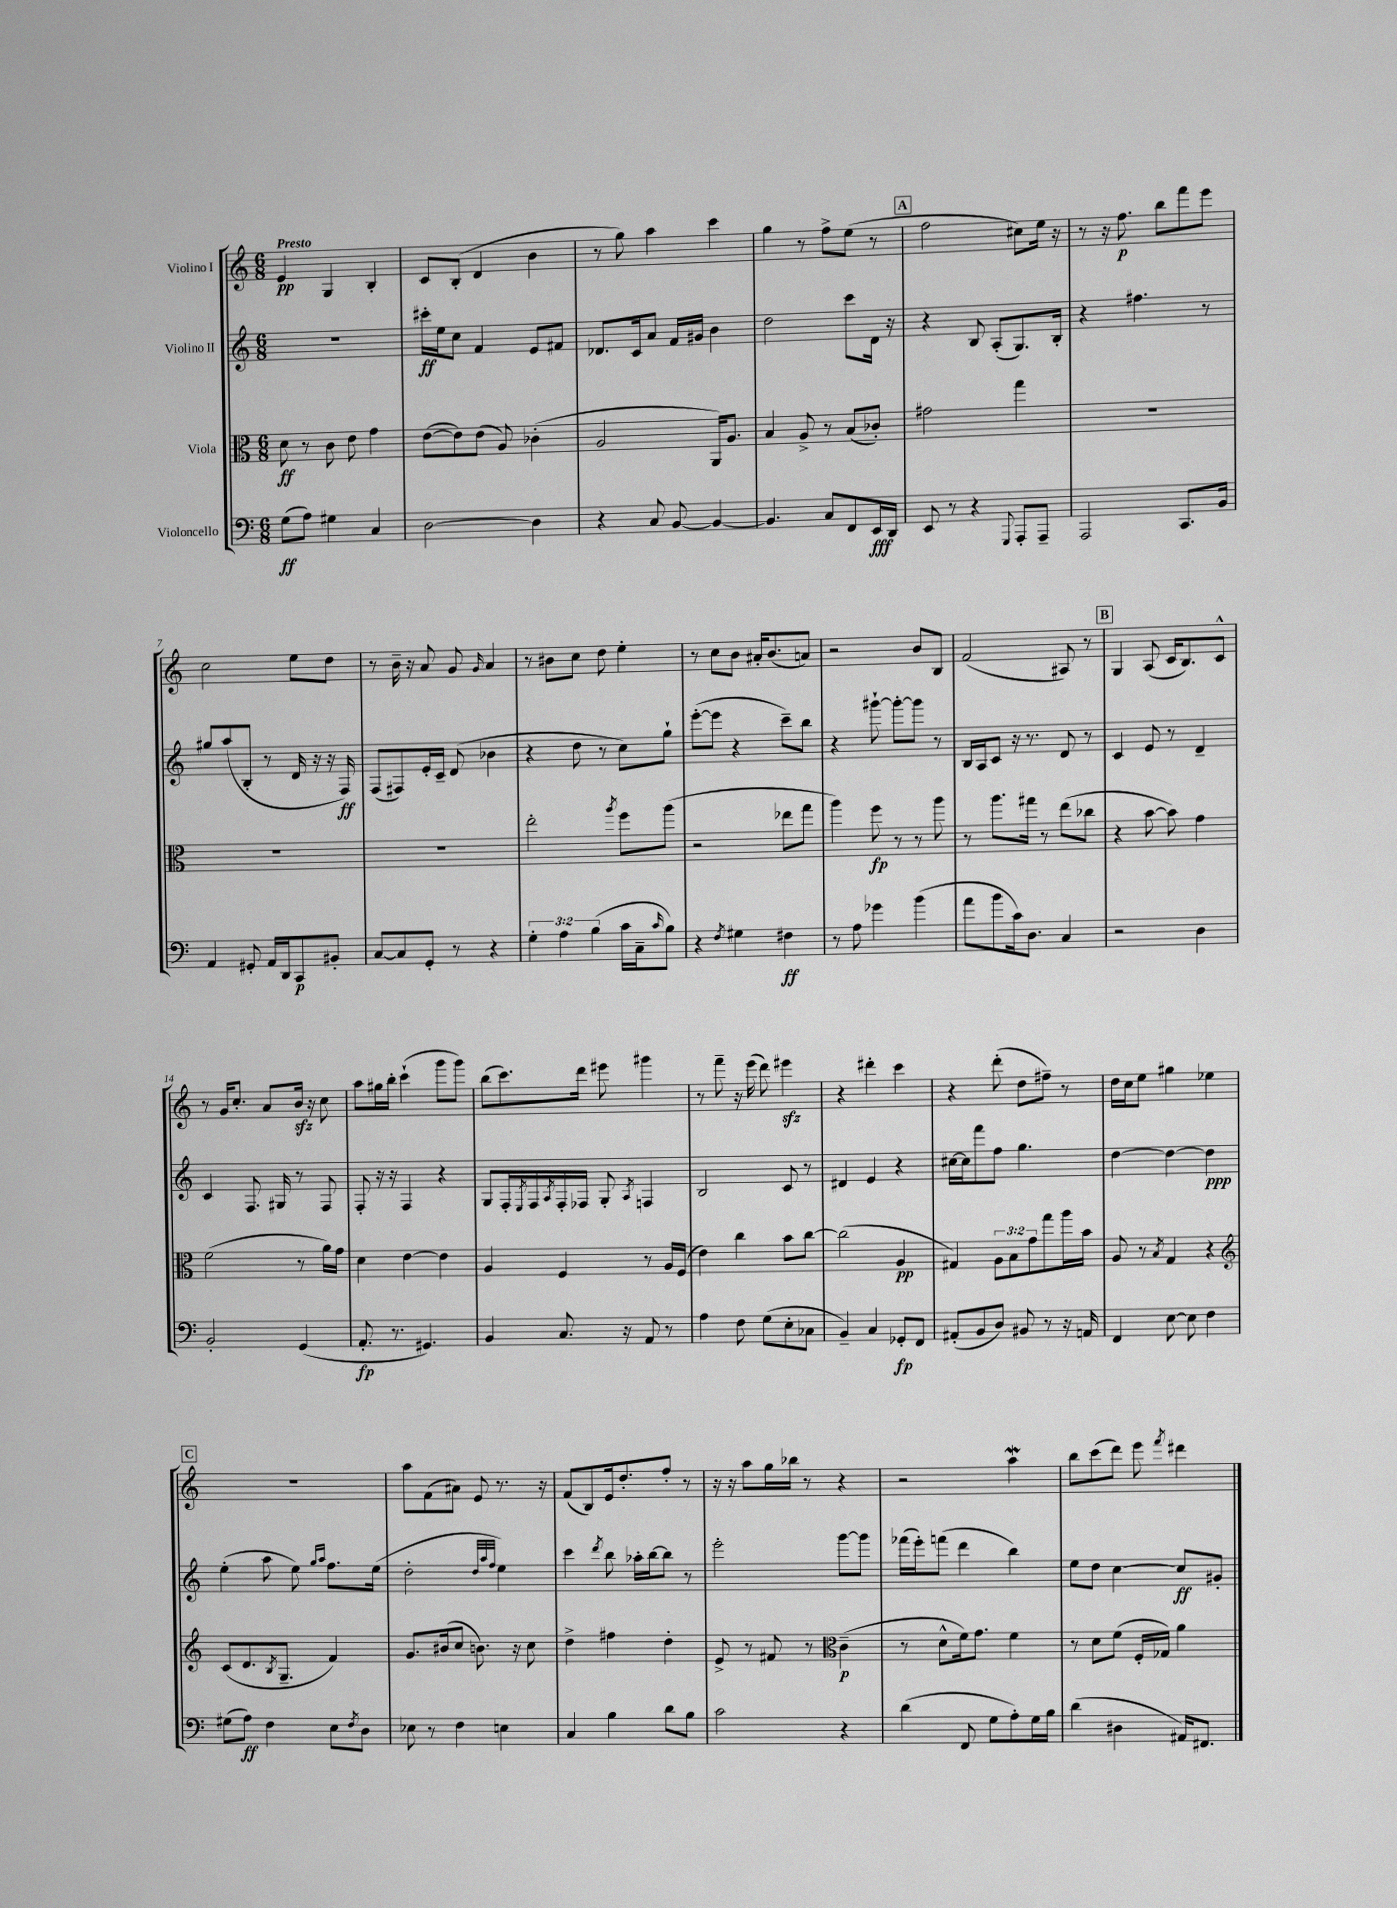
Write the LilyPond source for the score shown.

<<
\new StaffGroup <<
\new Staff = "s0" \with { instrumentName = "Violino I" } {
    \clef treble \key c \major \numericTimeSignature \time 6/8 \tempo "Presto"
    e'4\pp g4 b4-. |
    c'8 b8-.( d'4 b'4 |
    r8 g''8) a''4 c'''4 |
    g''4 r8 f''8-> e''8( r8 |
    \mark \markup { \box "A" } f''2 cis''8) e''16 r16 |
    r8 r16 f''8.\p b''8 f'''8 e'''8 |
    c''2 e''8 d''8 |
    r8 b'16-- r16 a'8 g'8 \grace { g'16 } a'4 |
    r8 bis'8 c''8 d''8 e''4-. |
    r8 c''8 b'8 ais'16-. b'8.( a'8) |
    r2 b'8 b8 |
    f'2( ais8) r8 |
    \mark \markup { \box "B" } g4 a8( c'16 b8.) c'8-^ |
    r8 g'16 c''8.-. a'8 b'16\sfz r16 c''8 |
    a''8 gis''16 b''16-. c'''4-!( g'''8 g'''8) |
    b''8( c'''8.) d'''16 eis'''8 gis'''4 |
    r8 f'''8-- r16 e'''16( d'''8) eis'''4\sfz |
    r4 dis'''4-. c'''4 |
    r4 d'''8-.( d''8 fis''8--) r8 |
    d''16 c''16 e''8 gis''4 ees''4 |
    \mark \markup { \box "C" } R2. |
    a''8 f'8( ais'8) e'8 r8. r16 |
    f'8( b8) e'16 d''8.-. f''8-. r8 |
    r16 r16 a''8 g''16 bes''16 r8 r4 |
    r2 a''4\mordent |
    b''8 c'''8( d'''8) e'''8 \acciaccatura { f'''8 } dis'''4 \bar "|." |
}
\new Staff = "s1" \with { instrumentName = "Violino II" } {
    \clef treble \key c \major \numericTimeSignature \time 6/8
    R2. |
    cis'''16-.\ff e''16 c''8 f'4 e'8 fis'8 |
    des'8. c'16 a'8 f'16 gis'16 b'4 |
    d''2 c'''8 d'16 r16 |
    \mark \markup { \box "A" } r4 b8 a8-.( g8.) b16-. |
    r4 fis''4. r8 |
    gis''8 a''8( b8-. r8 d'16 r16 r16 f16\ff) |
    f8( fis8) e'16-. c'16-- d'8( bes'4 |
    r4 d''8 r8 c''8) g''8-! |
    e'''8~-.( e'''8 r4 c'''8--) b''8 |
    r4 gis'''8~-! gis'''8~-. gis'''8 r8 |
    b16 a16 c'8 r16 r8. d'8 r8 |
    \mark \markup { \box "B" } c'4 e'8 r8 d'4-- |
    c'4 f8. gis16 r8 f8 |
    f8-. r16 r16 f4 r4 |
    g8 f16-. \acciaccatura { e8 } f16 \acciaccatura { a8 } f16-. fes16 g8-. \acciaccatura { a8 } f4 |
    b2 c'8 r8 |
    dis'4 e'4 r4 |
    cis''16~ cis''16 f'''8 f''8 g''4. |
    d''4~ d''4~ d''4\ppp |
    \mark \markup { \box "C" } e''4-.( a''8 e''8) \grace { g''16 a''16 } f''8. e''16( |
    d''2-. \grace { d''32 a''32 f''32 } e''4) |
    c'''4 \acciaccatura { d'''8 } b''8 aes''16-. b''16~ b''8 r8 |
    e'''2-. g'''8~ g'''8 |
    fes'''16( e'''16-.) f'''8( d'''4 b''4) |
    e''8 d''8 c''4~ c''8\ff gis'8-. \bar "|." |
}
\new Staff = "s2" \with { instrumentName = "Viola" } {
    \clef alto \key c \major \numericTimeSignature \time 6/8 \override Staff.TupletNumber.text = #tuplet-number::calc-fraction-text
    d'8\ff r8 c'8 e'8 g'4 |
    e'8~( e'8) e'8( a8) ces'4-.( |
    a2 a,16) a8. |
    b4 a8-> r8 b8( ces'8-.) |
    \mark \markup { \box "A" } gis'2 g''4 |
    R2. |
    R2. |
    R2. |
    e''2-. \acciaccatura { a''8 } f''8 a''8( |
    r2 ees''8 g''8 |
    a''4) f''8\fp r8 r8 a''8 |
    r8 a''8. gis''16 r8 e''8( ces''8 |
    \mark \markup { \box "B" } r4 b'8~ b'8) g'4 |
    f'2( r8 a'16) g'16 |
    d'4 e'4~ e'4 |
    a4 f4 r8 a16 f16( |
    e'4) c''4 b'8 c''8~ |
    c''2( a4\pp |
    gis4) \tuplet 3/2 { a8 b8 g'8 } g''8 a''16 b'16 |
    a8 r8 \acciaccatura { b8 } g4 r4 |
    \mark \markup { \box "C" } \clef treble c'8( d'8. \acciaccatura { b8 } g8.-- f'4) |
    g'8. bis'16( c''8 b'8.) r16 c''8 |
    d''4-> fis''4 d''4-. |
    e'8-> r8 fis'8 r8 \clef alto c'4--\p( |
    r8 d'8-^ f'16) g'8. f'4 |
    r8 d'8 f'8( f16-. ges16) a'4 \bar "|." |
}
\new Staff = "s3" \with { instrumentName = "Violoncello" } {
    \clef bass \key c \major \numericTimeSignature \time 6/8 \override Staff.TupletNumber.text = #tuplet-number::calc-fraction-text
    g8\ff( a8) gis4 c4 |
    d2~ d4 |
    r4 c8 b,8~ b,4~ |
    b,4. c8 f,8 e,16\fff d,16 |
    \mark \markup { \box "A" } e,8 r8 r4 \appoggiatura { g,,8 } a,,8-. a,,8-- |
    a,,2 c,8. b,16 |
    a,4 gis,8-. a,16 d,16 c,8\p bis,8-. |
    c8~ c8 g,8-. r8 r4 |
    \tuplet 3/2 { g4-. a4 b4( } c'16 c16-- \grace { c'16 } b8) |
    r4 \acciaccatura { f8 } gis4 fis4\ff |
    r8 a8 ges'4 b'4( |
    a'8 b'8 c'16) d8. c4 |
    \mark \markup { \box "B" } r2 d4 |
    b,2-. g,4( |
    a,8.-.\fp r8. gis,4.) |
    b,4 c8. r16 a,8 r8 |
    a4 f8 g8( e8-. ces8 |
    b,4--) c4 ges,8-.\fp f,8 |
    ais,8-.( b,8 d8) bis,8 r8 r16 a,16 |
    f,4 e8~ e8 f4 |
    \mark \markup { \box "C" } gis8( a8\ff) f4 e8 \acciaccatura { f8 } d8 |
    ees8 r8 f4 e4 |
    c4 b4 d'8 b8 |
    c'2 r4 |
    d'4( f,8 g8 a8-.) g16 b16 |
    d'4( dis4 ais,16) fis,8. \bar "|." |
}
>>
>>
